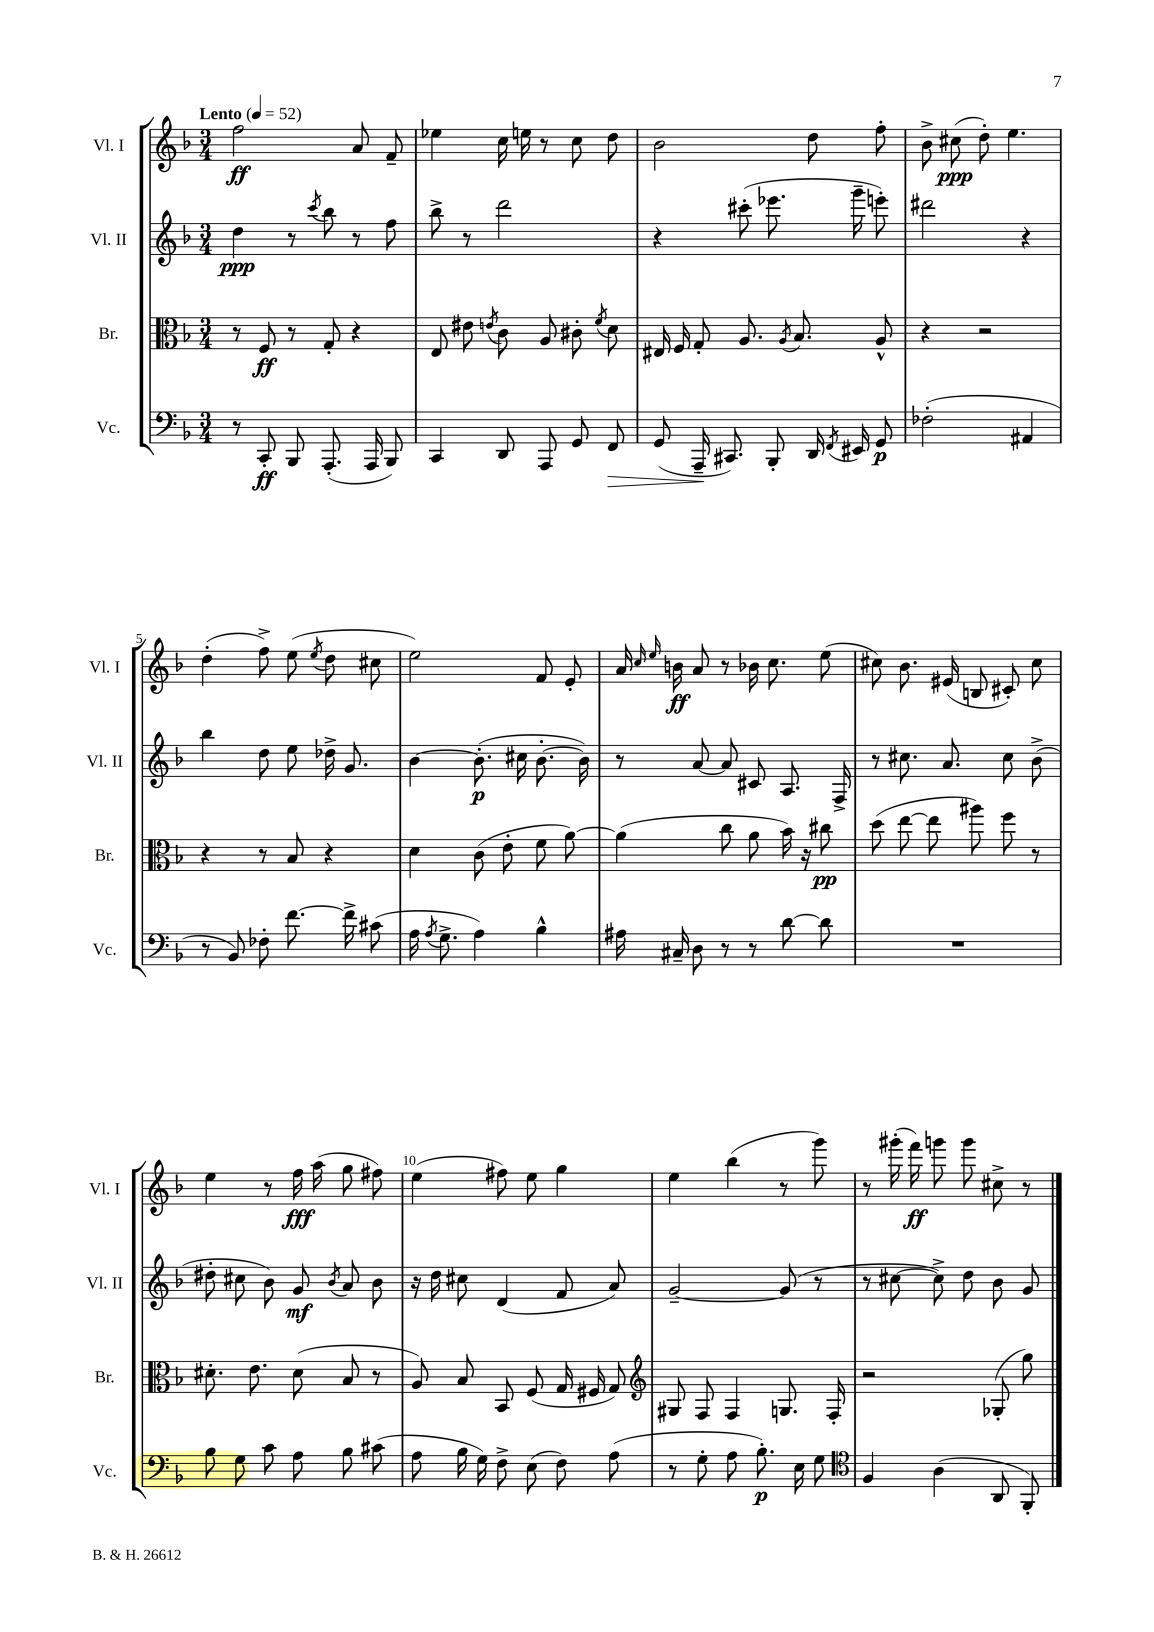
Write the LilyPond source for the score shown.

<<
\new StaffGroup <<
\new Staff = "s0" \with { instrumentName = "Vl. I" shortInstrumentName = "Vl. I" } {
    \clef treble \key f \major \numericTimeSignature \time 3/4 \tempo "Lento" 4 = 52
    \autoBeamOff f''2\ff a'8 f'8-- |
    ees''4 c''16 e''16 r8 c''8 d''8 |
    bes'2 d''8 f''8-. |
    bes'8-> cis''8\ppp( d''8-.) e''4. |
    d''4-.( f''8->) e''8( \acciaccatura { e''8 } d''8 cis''8 |
    e''2) f'8 e'8-. |
    a'16 \grace { c''16 e''16 } b'16\ff a'8 r8 bes'16 c''8. e''8( |
    cis''8) bes'8. eis'16( b8 cis'8-.) cis''8 |
    e''4 r8 f''16\fff a''16( g''8 fis''8) |
    e''4( fis''8) e''8 g''4 |
    e''4 bes''4( r8 g'''8) |
    r8 gis'''16-.( f'''16\ff) g'''8 g'''8 cis''8-> r8 \bar "|." |
}
\new Staff = "s1" \with { instrumentName = "Vl. II" shortInstrumentName = "Vl. II" } {
    \clef treble \key f \major \numericTimeSignature \time 3/4
    \autoBeamOff d''4\ppp r8 \acciaccatura { c'''8 } bes''8 r8 f''8 |
    bes''8-> r8 d'''2 |
    r4 cis'''8-.( ees'''8. g'''16-- e'''8-.) |
    dis'''2 r4 |
    bes''4 d''8 e''8 des''16-> g'8. |
    bes'4~ bes'8.-.\p( cis''16 bes'8.~-. bes'16) |
    r8 a'8~ a'8 cis'8 a8. f16-> |
    r8 cis''8. a'8. cis''8 bes'8->( |
    dis''8-. cis''8 bes'8) g'8\mf \acciaccatura { bes'8 } a'8 bes'8 |
    r16 d''16 cis''8 d'4( f'8 a'8) |
    g'2~-- g'8( r8 |
    r8 cis''8~ cis''8->) d''8 bes'8 g'8 \bar "|." |
}
\new Staff = "s2" \with { instrumentName = "Br." shortInstrumentName = "Br." } {
    \clef alto \key f \major \numericTimeSignature \time 3/4
    \autoBeamOff r8 f8\ff r8 g8-. r4 |
    e8 eis'8 \acciaccatura { e'8 } c'8 a8 cis'8-. \acciaccatura { f'8 } d'8 |
    eis16 f16 g8-. a8. \acciaccatura { a8 } bes8. a8-^ |
    r4 r2 |
    r4 r8 bes8 r4 |
    d'4 c'8( e'8-. f'8 a'8~) |
    a'4( c''8 a'8 bes'16) r16 cis''8\pp |
    d''8( e''8~ e''8 ais''8) f''8 r8 |
    dis'8.-. e'8. dis'8( bes8 r8 |
    a8) bes8 bes,8 f8( g16 fis16 g8) |
    \clef treble gis8 f8 f4 g8. f16-. |
    r2 ges8-.( g''8) \bar "|." |
}
\new Staff = "s3" \with { instrumentName = "Vc." shortInstrumentName = "Vc." } {
    \clef bass \key f \major \numericTimeSignature \time 3/4
    \autoBeamOff r8 c,8-.\ff bes,,8 a,,8.-.( a,,16 bes,,8) |
    c,4 d,8 a,,8 g,8 f,8\> |
    g,8( a,,16--\! cis,8.) bes,,8-. d,16 \acciaccatura { f,8 } eis,16 g,8\p |
    fes2-.( ais,4 |
    r8 bes,8) fes8-. f'8.~ f'16-> cis'8( |
    a16 \acciaccatura { a8 } g8.-> a4) bes4-^ |
    ais16 cis16-- d8 r8 r8 d'8~ d'8 |
    R2. |
    bes8 g8 c'8 a8 bes8 cis'8( |
    a8 bes16 g16) f8-> e8( f8) a8( |
    r8 g8-. a8 bes8.-.\p) e16 g8 |
    \clef tenor f4 a4( a,8 f,8-.) \bar "|." |
}
>>
>>
\layout { \context { \Score \override BarNumber.break-visibility = ##(#f #t #t) barNumberVisibility = #(every-nth-bar-number-visible 5) } }
